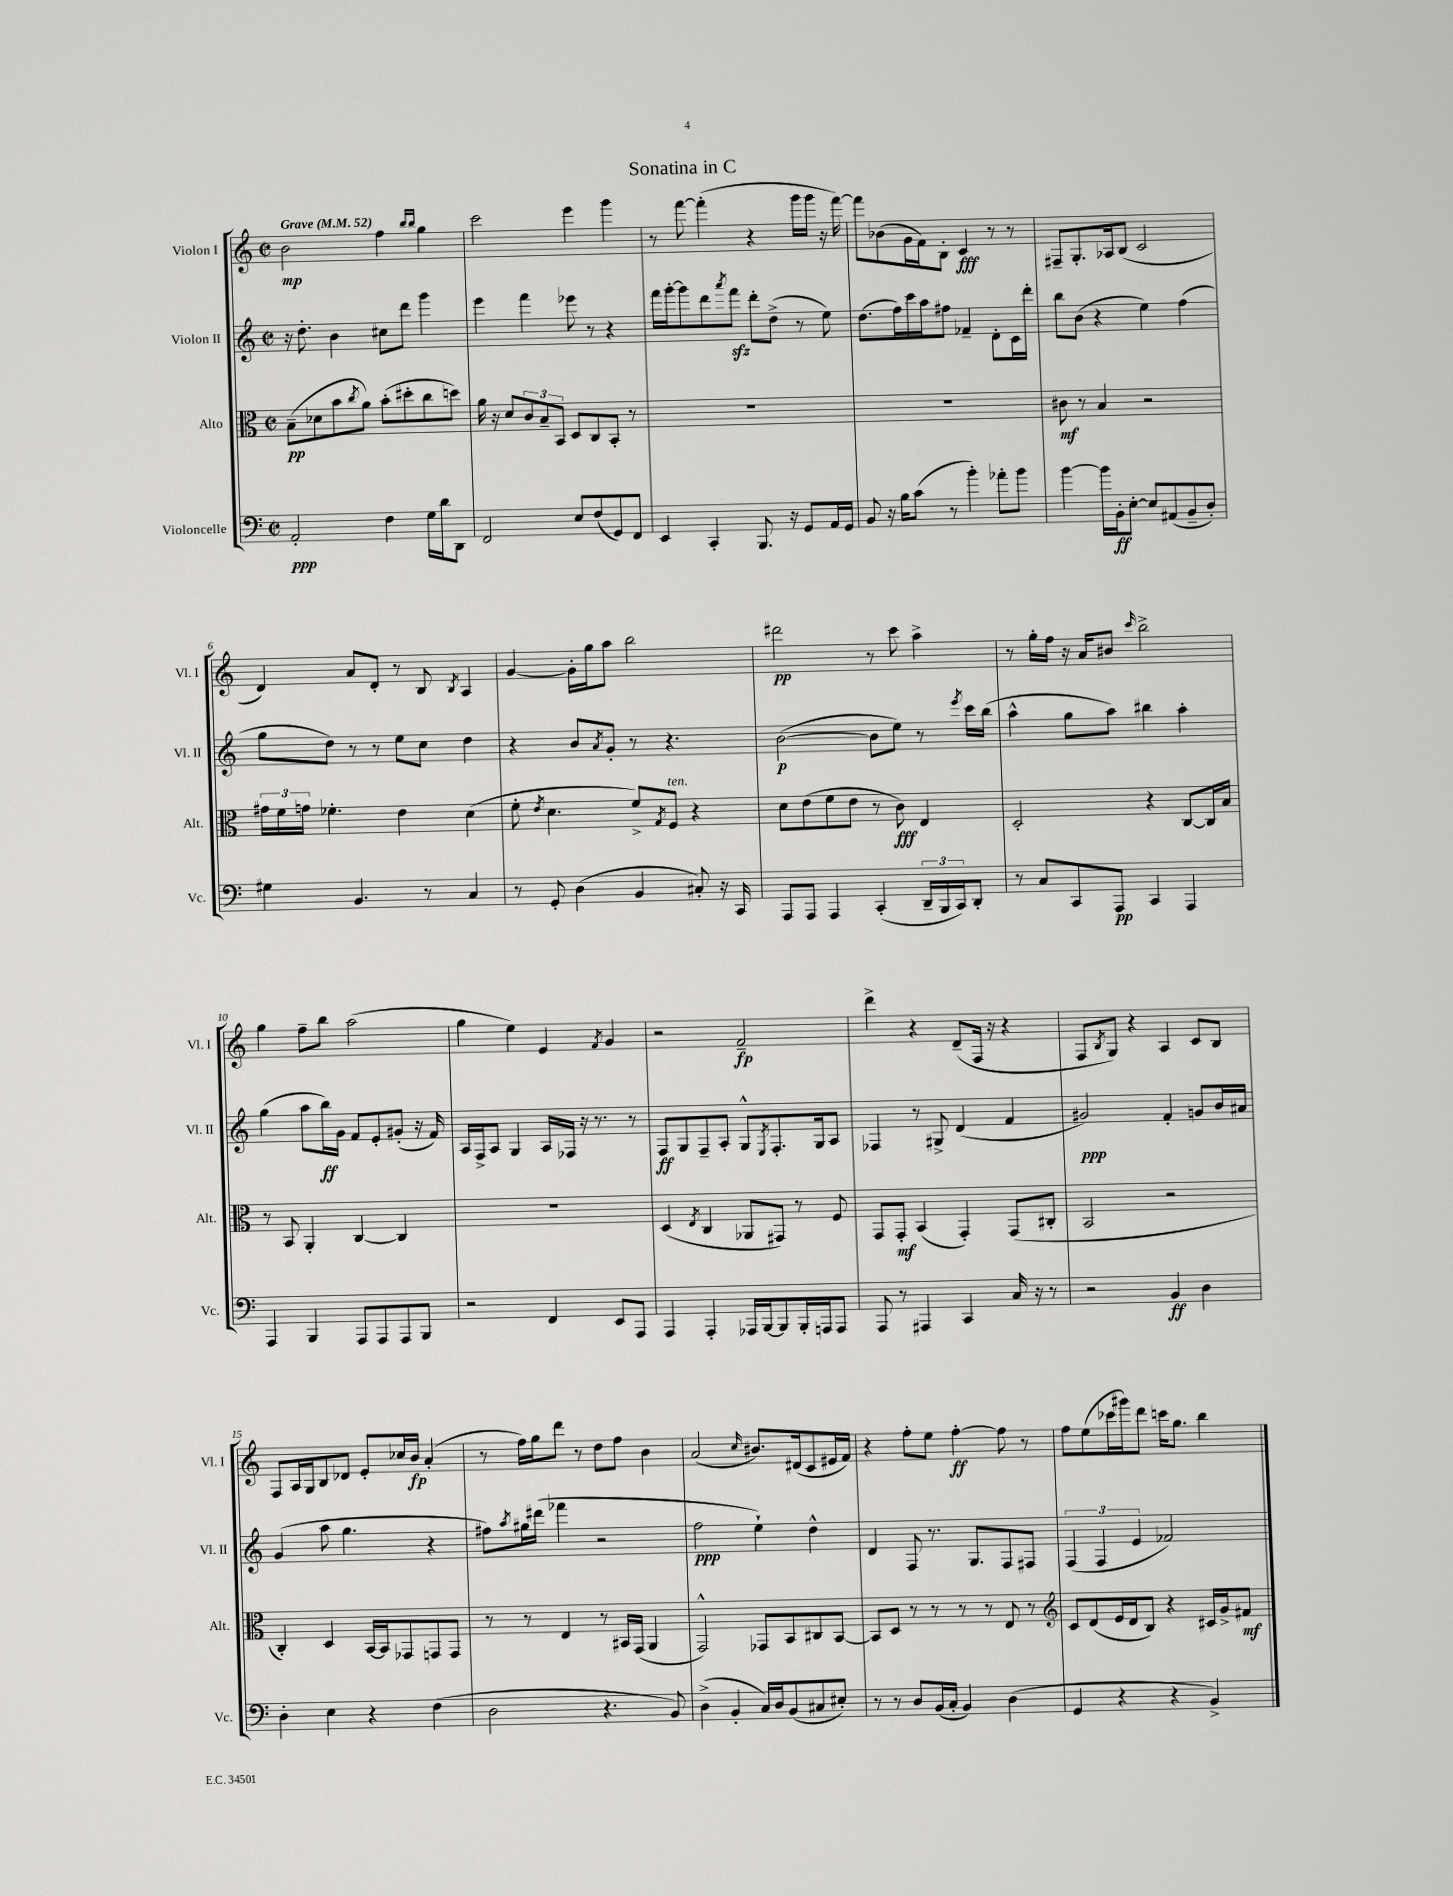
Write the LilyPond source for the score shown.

\header { title = "Sonatina in C" }
<<
\new StaffGroup <<
\new Staff = "s0" \with { instrumentName = "Violon I" shortInstrumentName = "Vl. I" } {
    \clef treble \key c \major \defaultTimeSignature \time 2/2 \tempo "Grave" 4 = 52
    b'2\mp f''4 \grace { b''16 b''16 } g''4 |
    c'''2 e'''4 g'''4 |
    r8 f'''8~ f'''4-.( r4 g'''16 g'''16 r16 f'''16~) |
    f'''8 bes'8( g'16 f'16) b8-. c'4\fff r8 r8 |
    fis8-- g8.-. aes16 b8( c'2 |
    d'4) a'8 d'8-. r8 b8 \acciaccatura { b8 } a4 |
    g'4~ g'16-. g''16 a''8 b''2 |
    dis'''2\pp r8 c'''8 a''4-> |
    r8 g''16-. f''16 r16 a'16 bis'8 \grace { c'''16 } b''2-> |
    g''4 f''8-- b''8 a''2( |
    g''4 e''4) e'4 \acciaccatura { f'8 } g'4 |
    r2 f'2--\fp |
    d'''4-> r4 d'8--( f16 r16 r4 |
    f8 \acciaccatura { b8 } g8) r4 a4 c'8 b8 |
    f8 a16 g16 b8 des'8 e'8-. ces''16 b'16\fp a'4-.( |
    r8 f''16) g''16 d'''8 r8 d''8 f''8 b'4 |
    a'2( \grace { c''16 } bis'8.) dis'16( c'8 eis'16 f'16) |
    r4 f''8-. e''8 f''4~-.\ff f''8 r8 |
    f''8 e''8( ces'''16 gis'''16) d'''8 c'''16 g''8. b''4 \bar "|." |
}
\new Staff = "s1" \with { instrumentName = "Violon II" shortInstrumentName = "Vl. II" } {
    \clef treble \key c \major \defaultTimeSignature \time 2/2
    r16 d''8.-. b'4 cis''8 d'''8 g'''4 |
    e'''4 f'''4 ees'''8 r8 r4 |
    f'''16 g'''16~-. g'''8 d'''8 \acciaccatura { a'''8 } f'''8\sfz d'''8-. d''8->( r8 e''8) |
    d''8.( f''16) c'''16 a''16 fis''8 fes'4-- d'8-. c'16 d'''16-. |
    b''8 b'8( r4 e''4) f''4( |
    g''8 d''8) r8 r8 e''8 c''8 d''4 |
    r4 b'8 \acciaccatura { a'8 } g'8-. r8 r4. |
    b'2~\p( b'8 e''8) r8 \acciaccatura { e'''8 } c'''16 b''16( |
    a''4-^ g''8 a''8) bis''4 a''4-. |
    g''4( a''8 b''16\ff) g'16 f'8 e'8-. gis'8-.( r16 f'16) |
    a16 f16-> a8 g4 a16 fes16 r16 r8. r8 |
    f8\ff g8 f8-- a8-. g8-^ \acciaccatura { e8 } f8.-. g16 a8 |
    fes4 r8 gis8-> d'4( f'4 |
    gis'2\ppp) f'4-. g'8 b'16 ais'16 |
    g'4( a''8 g''4. r4 |
    fis''8) \acciaccatura { a''8 } gis''16 dis'''16( fes'''4 r2 |
    f''2\ppp e''4-!) d''4-^ |
    d'4 f8 r8. g8. f8 fis8 |
    \tuplet 3/2 { f4( f4 e'4 } fes'2) \bar "|." |
}
\new Staff = "s2" \with { instrumentName = "Alto" shortInstrumentName = "Alt." } {
    \clef alto \key c \major \defaultTimeSignature \time 2/2
    b8--\pp( des'8 b'8 \acciaccatura { c''8 } a'8) b'8-.( dis''8-. c''8 d''8) |
    a'16 r16 d'8 \tuplet 3/2 { c'8 b8-- b,8 } d8 c8 b,8-. r8 |
    R1 |
    R1 |
    cis'8\mf r8 b4 r2 |
    \tuplet 3/2 { gis'16 f'16 g'16 } fes'4.-. e'4 d'4( |
    f'8-. \acciaccatura { e'8 } d'4. f'8->) \acciaccatura { g8 } f8^\markup { \italic "ten." } r4 |
    d'8 e'8( f'8 e'8 r8 c'8\fff) e4 |
    d2-. r4 c8~ c16 b16 |
    r8 b,8 a,4-. c4~ c4 |
    R1 |
    d4( \acciaccatura { e8 } c4 aes,8 gis,8) r8 f8 |
    g,8 g,8-.\mf b,4( g,4-.) g,8( cis8-. |
    b,2 r2 |
    c4-.) d4 b,16~ b,16 ges,8 g,8 g,8 |
    r8 r8 e4 r8 bis,16 g,16( a,4 |
    g,2-^) ges,8 b,8 cis8 b,8~ |
    b,8 d8 r8 r8 r8 r8 e8 r8 |
    \clef treble c'8 d'8( e'16 d'16 b8) r4 cis'16 g'16-> fis'8\mf \bar "|." |
}
\new Staff = "s3" \with { instrumentName = "Violoncelle" shortInstrumentName = "Vc." } {
    \clef bass \key c \major \defaultTimeSignature \time 2/2
    a,2-.\ppp f4 g16 d'16 d,8 |
    f,2 e8 f8( g,8) f,8 |
    e,4 c,4-. b,,8. r16 g,8 a,16 g,16 |
    b,8 r16 b16 c'8( r8 b'4-.) aes'8-. b'8 |
    b'4~ b'16 b,16-.\ff e8~-. e8 ais,8( b,8-- d8-.) |
    gis4 b,4. r8 c4 |
    r8 g,8-. d4( b,4 cis8-.) r16 c,16 |
    a,,8 a,,8 a,,4 c,4-.( \tuplet 3/2 { d,16-- b,,16 c,16) } d,8-. |
    r8 c8 c,8 a,,8\pp c,4 a,,4 |
    a,,4 b,,4 a,,8 a,,8 a,,8 b,,8 |
    r2 f,4 e,8 a,,8 |
    a,,4 a,,4-. aes,,16 b,,16~ b,,8 b,,16-. a,,16 a,,8 |
    a,,8 r8 ais,,4 c,4 c16 r16 r8 |
    r2 b,4\ff d4 |
    d4-. e4 r4 f4( |
    d2 r4. b,8) |
    d4->( b,4-. c16) d16 b,8( cis8 eis8-.) |
    r8 r8 d8 b,16( c16-. b,4) d4( |
    g,4 r4 r4 b,4->) \bar "|." |
}
>>
>>
